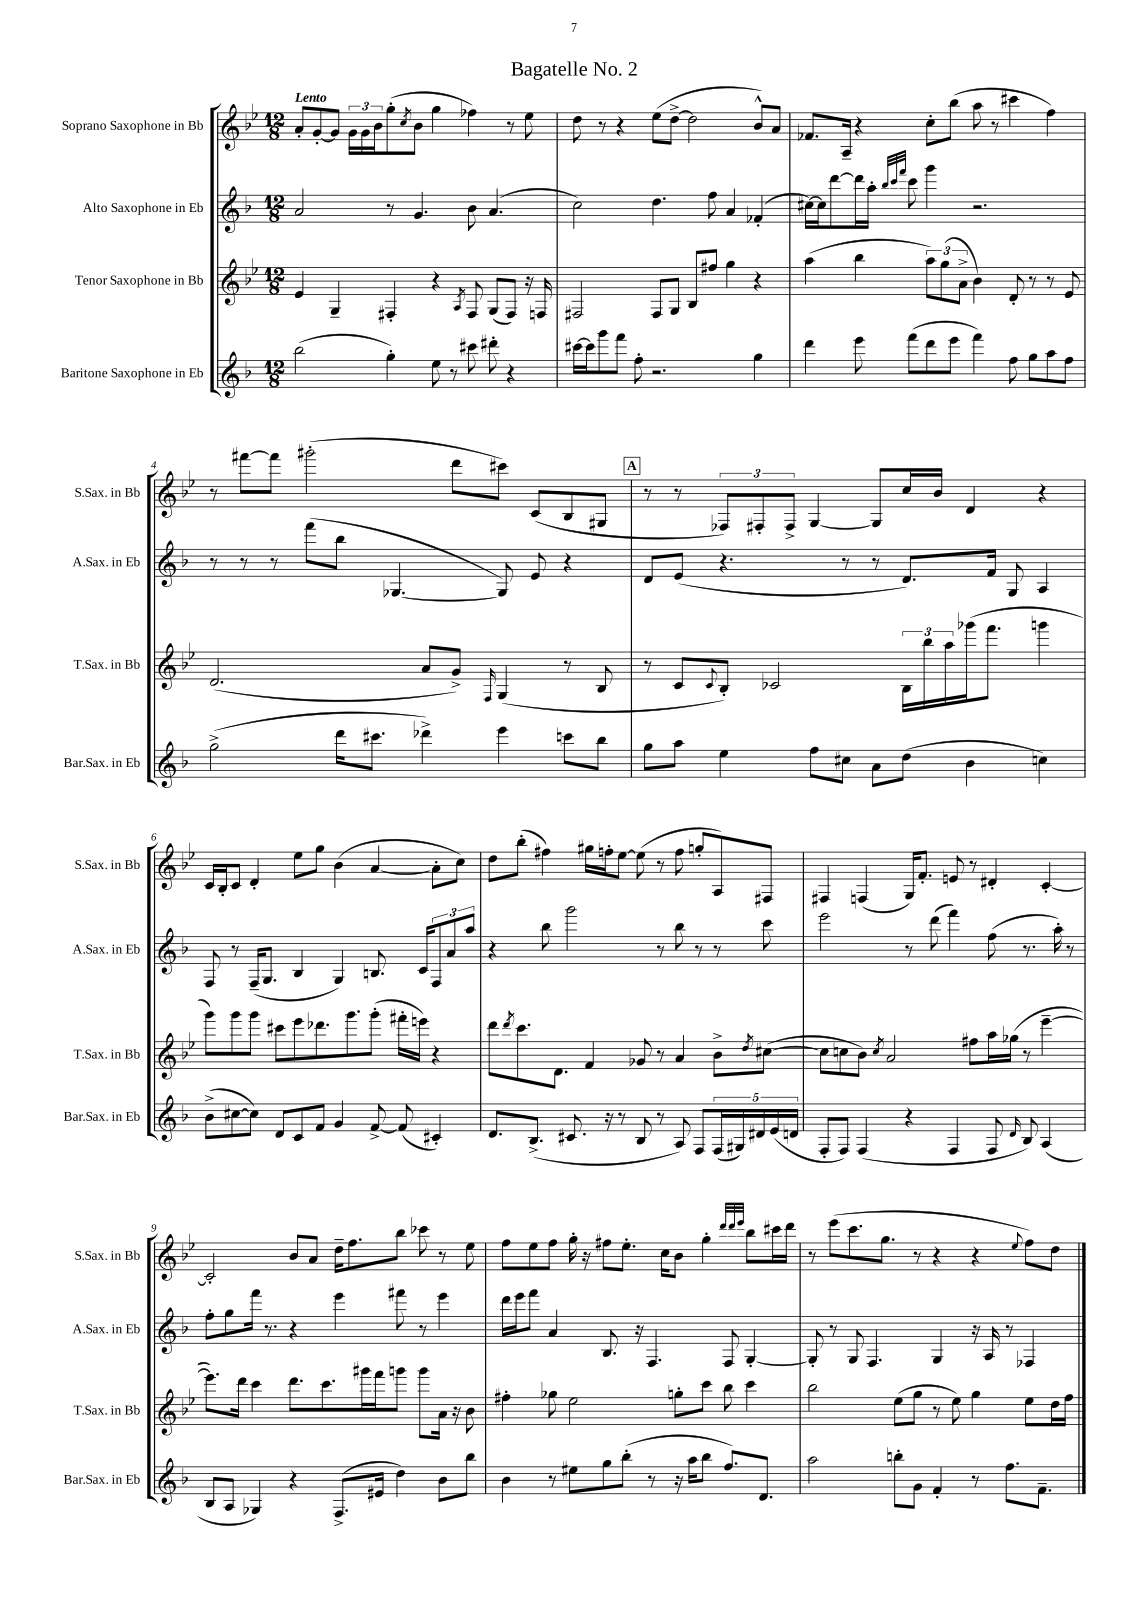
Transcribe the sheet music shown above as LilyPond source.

\header { title = "Bagatelle No. 2" }
<<
\new StaffGroup <<
\new Staff = "s0" \with { instrumentName = "Soprano Saxophone in Bb" shortInstrumentName = "S.Sax. in Bb" } {
    \clef treble \key bes \major \numericTimeSignature \time 12/8 \tempo "Lento"
    a'8-. g'8~-. g'8 \tuplet 3/2 { g'16 g'16 bes'16 } g''8-.( \acciaccatura { c''8 } bes'8 g''4 fes''4) r8 ees''8 |
    d''8 r8 r4 ees''8( d''8~-> d''2 bes'8-^) a'8 |
    fes'8. a16-- r4 c''8-. bes''8( a''8 r8 cis'''4 f''4) |
    r8 fis'''8~ fis'''8 gis'''2-.( d'''8 cis'''8) c'8( bes8 gis8 |
    \mark \markup { \box "A" } r8 r8 \tuplet 3/2 { fes8) fis8-. fis8-> } g4~ g8 c''16 bes'16 d'4 r4 |
    c'16 bes16-. c'8 d'4-. ees''8 g''8 bes'4( a'4~ a'8-. c''8) |
    d''8 bes''8-.( fis''4) gis''16 f''16-. ees''8~ ees''8( r8 f''8 g''8-. a8) fis8 |
    fis4 f4( g16) f'8.-. e'8 r8 dis'4-. c'4~-. |
    c'2-. bes'8 a'8 d''16-- f''8. bes''8 ces'''8 r8 ees''8 |
    f''8 ees''8 f''8 g''16-. r16 fis''8 ees''8.-. c''16 bes'8 g''4-. \grace { d'''32 d'''32 ees'''32 } bes''8 cis'''16 d'''16 |
    r8 ees'''8( c'''8. g''8. r8 r4 r4 \appoggiatura { ees''8 } f''8) d''8 \bar "|." |
}
\new Staff = "s1" \with { instrumentName = "Alto Saxophone in Eb" shortInstrumentName = "A.Sax. in Eb" } {
    \clef treble \key f \major \numericTimeSignature \time 12/8
    a'2 r8 g'4. bes'8 a'4.( |
    c''2) d''4. f''8 a'4 fes'4-.( |
    cis''16~) cis''16 d'''8~ d'''16 a''16-. \grace { bes''32 c'''32 f'''32 } c'''8 g'''4 r2. |
    r8 r8 r8 f'''8( bes''8 ges4.~ ges8) e'8 r4 |
    \mark \markup { \box "A" } d'8 e'8( r4. r8 r8 d'8.) f'16 g8 a4 |
    f8 r8 f16--( g8. bes4 g4) b8. c'16 \tuplet 3/2 { f8 a'8 a''8 } |
    r4 bes''8 g'''2 r8 bes''8 r8 r8 c'''8 |
    e'''2 r8 d'''8( f'''4) f''8( r8. a''16-.) r8 |
    f''8-. g''8 f'''16 r8. r4 e'''4 fis'''8 r8 e'''4 |
    d'''16 e'''16 f'''8 a'4 bes8. r16 f4. f8 g4~-. |
    g8-. r8 g8 f4. g4 r16 a16 r8 fes4 \bar "|." |
}
\new Staff = "s2" \with { instrumentName = "Tenor Saxophone in Bb" shortInstrumentName = "T.Sax. in Bb" } {
    \clef treble \key bes \major \numericTimeSignature \time 12/8
    ees'4 g4-- fis4-. r4 \acciaccatura { a8 } fis8 g8( fis8) r16 f16 |
    fis2 fis8 g8 bes8 fis''8 g''4 r4 |
    a''4( bes''4 \tuplet 3/2 { a''8) g''8( a'8-> } bes'4) d'8-. r8 r8 ees'8 |
    d'2.( a'8 g'8->) \grace { f16 } g4( r8 bes8 |
    \mark \markup { \box "A" } r8 c'8 \appoggiatura { c'8 } bes8-.) ces'2 \tuplet 3/2 { bes16 bes''16 a''16 } ges'''16( f'''8. g'''4 |
    g'''8) g'''8 g'''8 cis'''8 ees'''8 des'''8. g'''8. g'''8-.( fis'''16-. e'''16) r4 |
    d'''8 \acciaccatura { d'''8 } c'''8. d'8. f'4 ges'8 r8 a'4 bes'8-> \acciaccatura { d''8 } cis''8~( |
    cis''8 c''8 bes'8) \acciaccatura { c''8 } a'2 fis''8 a''16 ges''16( r8 ees'''4~-- |
    ees'''8.) d'''16 c'''4 d'''8. c'''8. gis'''16 f'''16 g'''8 g'''8 a'16 r16 bes'8 |
    fis''4-. ges''8 ees''2 g''8-. c'''8 bes''8 c'''4 |
    bes''2 ees''8( g''8 r8 ees''8) g''4 ees''8 d''16 f''16 \bar "|." |
}
\new Staff = "s3" \with { instrumentName = "Baritone Saxophone in Eb" shortInstrumentName = "Bar.Sax. in Eb" } {
    \clef treble \key f \major \numericTimeSignature \time 12/8
    bes''2( g''4-.) e''8 r8 cis'''8 dis'''8-. r4 |
    cis'''16~ cis'''16 g'''8 f'''8 f''8-. r2. g''4 |
    d'''4 e'''8 f'''8( d'''8 e'''8 f'''4) f''8 g''8 a''8 f''8 |
    g''2->( d'''16 cis'''8. des'''4->) e'''4 c'''8 bes''8 |
    \mark \markup { \box "A" } g''8 a''8 e''4 f''8 cis''8 a'8 d''8( bes'4 c''4) |
    bes'8->( cis''8~ cis''8) d'8 c'8 f'8 g'4 f'8~-> f'8( cis'4-.) |
    d'8. bes8.->( cis'8. r16 r8 bes8 r8 a8) f8 \tuplet 5/4 { f16( gis16) dis'16 e'16( d'16 } |
    f8-. f8) f4( r4 f4 f8 \grace { d'16 } bes8) a4( |
    bes8 a8 ges4) r4 f8.->( eis'16 d''4) bes'8 bes''8 |
    bes'4 r8 eis''8 g''8 bes''8-.( r8 r16 a''16 bes''8 f''8.) d'8. |
    a''2 b''8-. g'8 f'4-. r8 f''8. f'8.-- \bar "|." |
}
>>
>>
